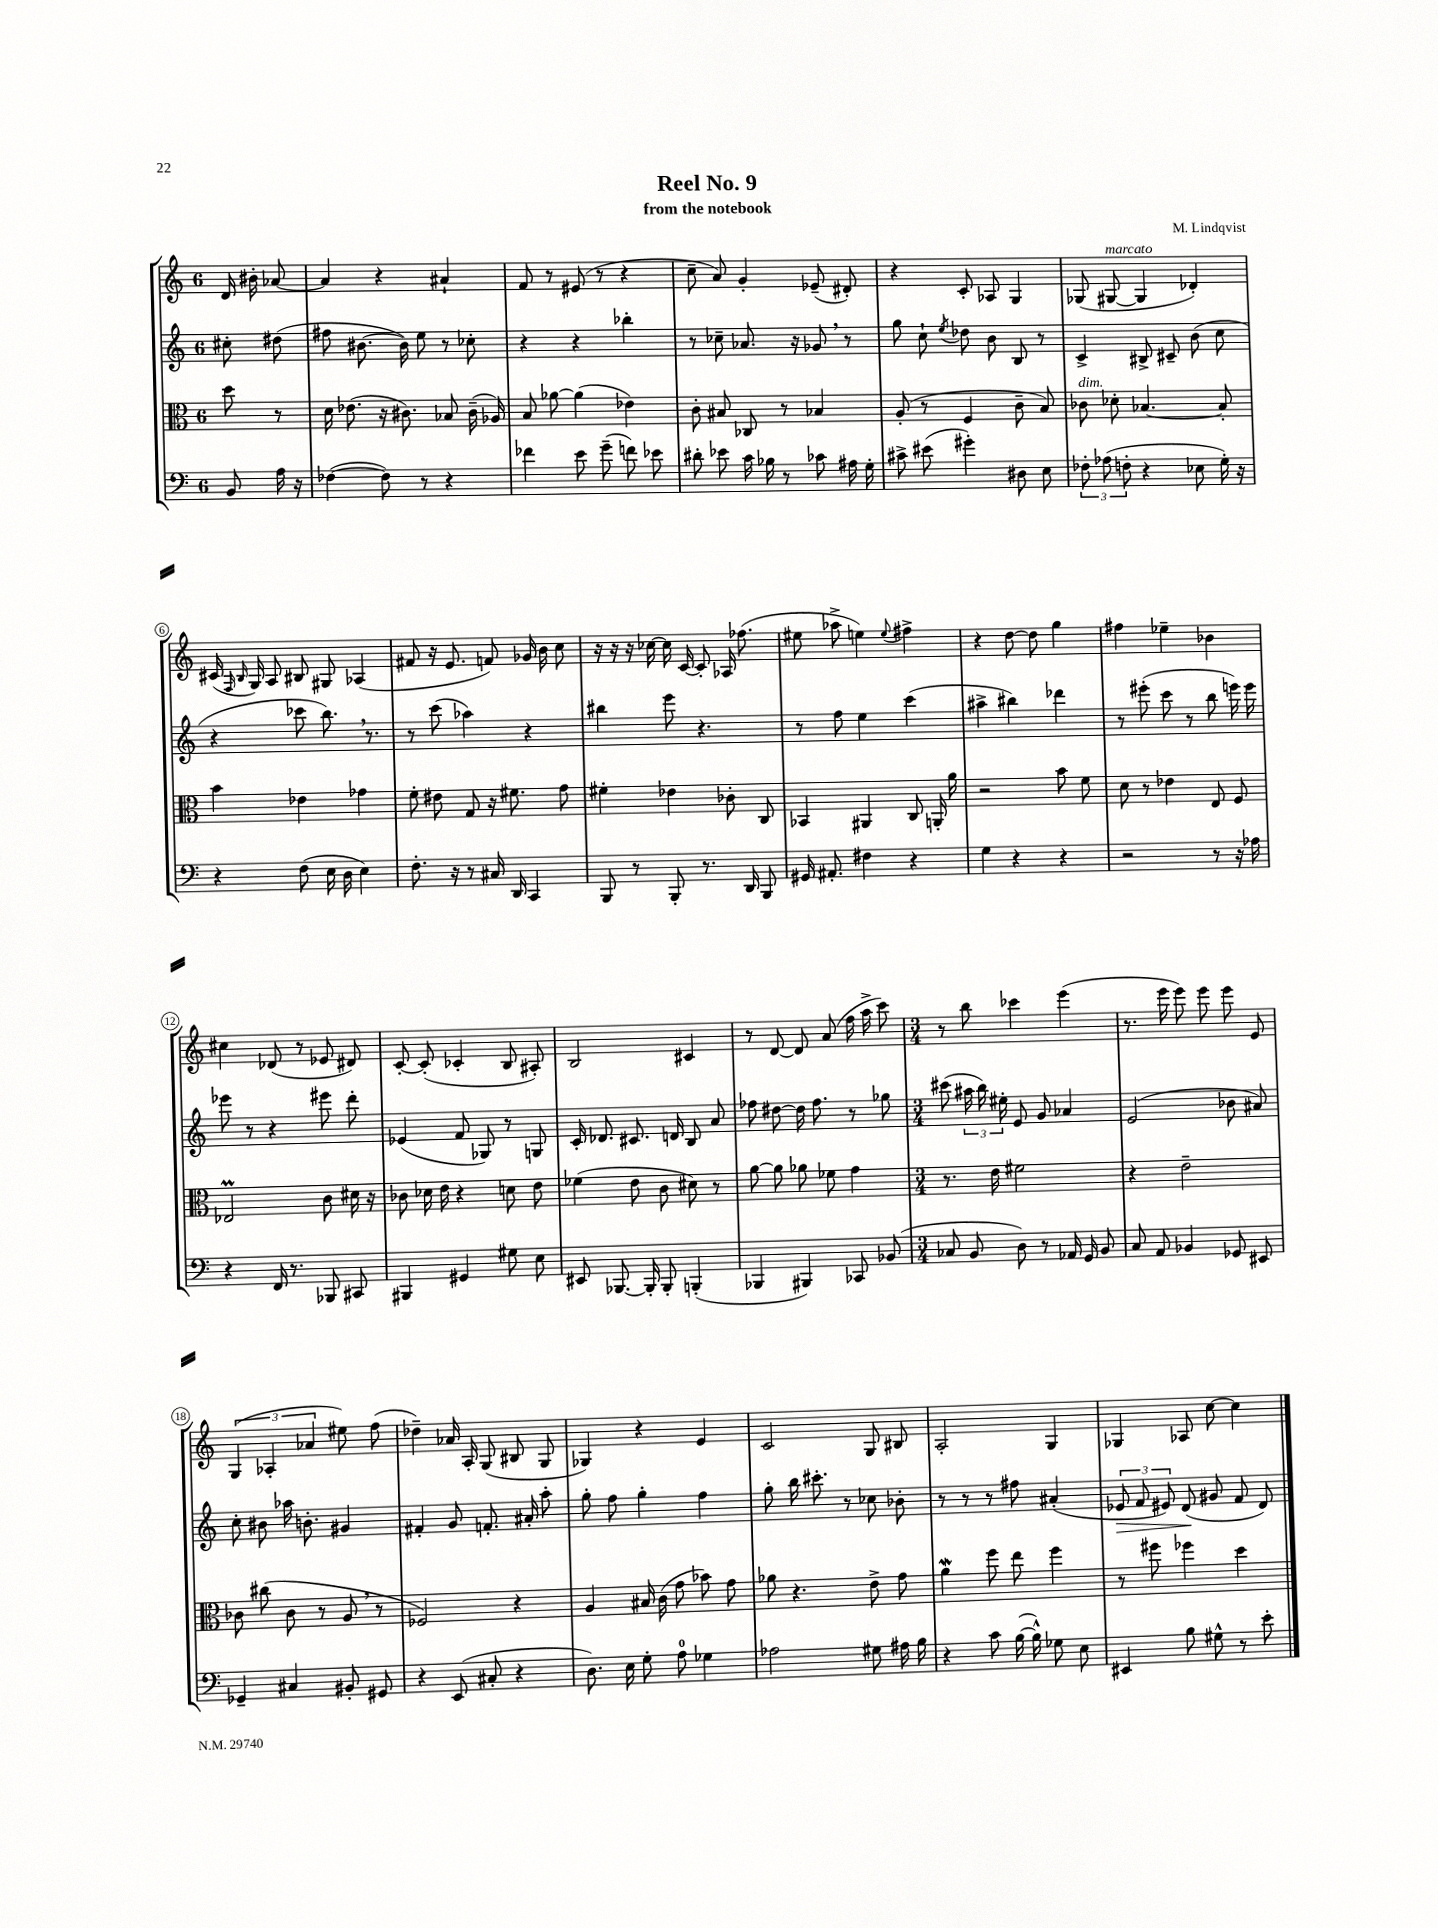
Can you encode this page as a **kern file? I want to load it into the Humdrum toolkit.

**kern	**kern	**kern	**dynam	**kern
*part4	*part3	*part2	*part2	*part1
*staff4	*staff3	*staff2	*staff2	*staff1
*clefF4	*clefC3	*clefG2	*	*clefG2
*k[]	*k[]	*k[]	*	*k[]
*M6/8	*M6/8	*M6/8	*	*M6/8
=	=	=	=	=
8BB/	8dd\	8cc#X'\	.	16d/
.	.	.	.	16b#X'\
16A\	8r	(8dd#X\	.	[8a-X/
16r	.	.	.	.
=1	=1	=1	=1	=1
([4F-X\	16d\	8ff#X\	.	4a-/]
.	(8.e-X\	.	.	.
.	.	[8.b#X\	.	.
8F-\])	16r	.	.	4r
.	8.c#X\)	16b#\])	.	.
8r	.	8ee\	.	.
4r	8B-X/	8r	.	4a#X`/
.	(16c#~\	8cc-X'\	.	.
.	16A-X/)	.	.	.
=2	=2	=2	=2	=2
4f-X\	8B/	4r	.	8f/
.	[8a-X\	.	.	8r
8e\	(4a-\]	4r	.	(8e#X/
(8g~\	.	.	.	8r
8fn\)	4e-X\)	4bb-X'\	.	4r
8e-X\	.	.	.	.
=3	=3	=3	=3	=3
8d#X'\	8c'\	8r	.	8cc~\
8e-X\	8B#X/	8cc-X~\	.	8a/)
16c\	8C-X/	8.a-X/	.	4g'/
16B-X\	.	.	.	.
8r	8r	.	.	.
.	.	16r	.	.
8c-X\	4B-X/	8g-X,/	.	(8e-X~/
16A#X\	.	8r	.	8d#X'/)
16G'\	.	.	.	.
=4	=4	=4	=4	=4
8c#X^\	(8A'/	8gg\	.	4r
(8e#X\	8r	8cc`\	.	.
.	.	8qee/	.	.
4g#X'\)	4F/	8dd-X\	.	8c'/
.	.	8b\	.	8A-X/
8D#X\	8c~\	8B/	.	4G/
8E\	8B/)	8r	.	.
=5	=5	=5	=5	=5
!	!LO:TX:a:i:t=dim.	!	!	!
12F-X'\	8c-X\	4c^/	.	(8G-X/
(12A-X\	.	.	.	.
!	!	!	!	!LO:TX:a:i:t=marcato
.	8d-X'\	.	.	[8G#X/
12Fn'\	.	.	.	.
4r	[4.B-X/	8B#X^/	.	4G#/]
.	.	8c#X~/	.	.
8E-X\	.	(8b\	.	4d-X'/)
16G'\)	8B-'/]	8cc\	.	.
16r	.	.	.	.
!!LO:LB:g=z
=6	=6	=6	=6	=6
4r	4b\	4r	.	(16c#X/
.	.	.	.	16qqF/
.	.	.	.	16qqB/
.	.	.	.	16G/)
.	.	.	.	8A/
(8F\	4e-X\	8ccc-X\	.	8B#X/
16E\	.	8.bb,\)	.	8G#X/
16D\	.	.	.	.
4E\)	4g-X\	.	.	(4A-X/
.	.	8.r	.	.
=7	=7	=7	=7	=7
8.F'\	8f'\	8r	.	8f#X/
.	8e#X\	(8ccc\	.	16r
16r	.	.	.	8.e/
8r	8G/	4aa-X\)	.	.
16C#X/	16r	.	.	8fn/)
16DD/	8.f#X\	.	.	.
4CC/	.	4r	.	16g-X/
.	.	.	.	16b\
.	8g\	.	.	8cc\
=8	=8	=8	=8	=8
8BBB/	4f#X'\	4bb#X\	.	16r
.	.	.	.	16r
8r	.	.	.	16r
.	.	.	.	[16cc-X\
8BBB'/	4e-X\	8eee\	.	16cc-\]
.	.	.	.	[16c/
8.r	.	4.r	.	8c'/]
.	8c-X'\	.	.	16A-X/
16DD/	.	.	.	(8.ff-X\
8BBB/	8C/	.	.	.
=9	=9	=9	=9	=9
16GG#X/	4BB-X/	8r	.	8ee#X\
8.AA#X'/	.	.	.	.
.	.	8ff\	.	8aa-X^\
4F#X\	4AA#X/	4ee\	.	4een\)
.	.	.	.	8qqee/
4r	8C/	(4ccc\	.	4ff#X^\
.	16AAn'/	.	.	.
.	16a\	.	.	.
=10	=10	=10	=10	=10
4G\	2r	4aa#X^\	.	4r
4r	.	4bb#X\)	.	[8dd\
.	.	.	.	8dd\]
4r	8b\	4ddd-X\	.	4gg\
.	8f\	.	.	.
=11	=11	=11	=11	=11
2r	8d\	8r	.	4ff#X\
.	8r	(8eee#X'\	.	.
.	4e-X\	8ccc\	.	4ee-X~\
.	.	8r	.	.
8r	8E/	8bb\	.	4b-X\
16r	8F/	16eeen\)	.	.
16A-X\	.	16eee\	.	.
!!LO:LB:g=z
=12	=12	=12	=12	=12
4r	2E-XM/	8eee-X\	.	4cc#X\
.	.	8r	.	.
16FF/	.	4r	.	(8d-X/
8.r	.	.	.	.
.	.	.	.	8r
8BBB-X/	8c\	8eee#X\	.	8e-X/
8CC#X/	16d#X\	8ddd'\	.	8d#X/)
.	16r	.	.	.
=13	=13	=13	=13	=13
4BBB#X/	8c-X\	(4e-X/	.	[8c'/
.	16d-X\	.	.	(8c'/]
.	16e\	.	.	.
4GG#X/	4r	8f/	.	4c-X'/
.	.	8G-X/)	.	.
8G#X\	8dn\	8r	.	8B/
8E\	8e\	8Gn/	.	8A#X'/)
=14	=14	=14	=14	=14
8EE#X/	(4f-X\	16c'/	.	2B/
.	.	8.d-X/	.	.
[8.BBB-X/	.	.	.	.
.	8e\	8.c#X/	.	.
16BBB-'/]	.	.	.	.
8BBB-'/	8c\	.	.	.
.	.	16dn/	.	.
(4BBBn'/	8d#X\)	8B/	.	4c#X/
.	8r	8a/	.	.
=15	=15	=15	=15	=15
4BBB-X/	[8a\	8ff-X\	.	8r
.	8a\]	[8dd#X\	.	[8d/
4BBB#X/)	8a-X\	16dd#\]	.	8d/]
.	.	8.ff-\	.	.
.	8f-X\	.	.	(8a/
8CC-X/	4g\	8r	.	16ff\
.	.	.	.	16aa^\
(8BB-X/	.	8gg-X\	.	8ccc\)
=16	=16	=16	=16	=16
*M3/4	*M3/4	*M3/4	*	*M3/4
8C-X/	8.r	(8ccc#X\	.	8r
8BB/	.	24aa#X\	.	8bb\
.	.	24bb\)	.	.
.	16e\	.	.	.
.	.	24ee#X'\	.	.
8D\)	2f#X\	8e/	.	4ccc-X\
8r	.	8g/	.	.
16AA-X/	.	4a-X/	.	(4eee\
16GG/	.	.	.	.
8BB/	.	.	.	.
=17	=17	=17	=17	=17
8C/	4r	(2e/	.	8.r
8AA/	.	.	.	.
.	.	.	.	16eee\
4BB-X/	2e~\	.	.	8eee\)
.	.	.	.	8eee\
8GG-X/	.	8b-X\	.	8eee\
8EE#X/	.	8a#X/)	.	8e/
!!LO:LB:g=z
=18	=18	=18	=18	=18
4GG-X~/	8c-X\	8cc'\	.	(6G/
.	(8cc#X\	8b#X\	.	.
.	.	.	.	6A-X'/
4C#X/	8c-\	16aa-X\	.	.
.	.	8.bn'\	.	.
.	.	.	.	6a-X/
.	8r	.	.	.
8BB#X'/	8A,/	4g#X/	.	8ee#X\)
8GG#X/	8r	.	.	(8ff\
=19	=19	=19	=19	=19
4r	2F-X/)	4f#X'/	.	4dd-X~\)
(8EE/	.	8g/	.	16a-X/
.	.	.	.	16A'/
8C#X'/	.	8.fn'/	.	(8G/
4r	4r	.	.	8B#X/
.	.	16a#X'/	.	.
.	.	8aa'\	.	8G/
=20	=20	=20	=20	=20
8.D\)	4A/	8gg'\	.	4G-X/)
.	.	8ff\	.	.
16E\	.	.	.	.
8G'\	16B#X/	4gg'\	.	4r
.	(16c\	.	.	.
8A\	8g\	.	.	.
4G-X\	8b-X\)	4ff\	.	4e/
.	8g\	.	.	.
=21	=21	=21	=21	=21
2A-X\	8a-X\	8gg'\	.	2c/
.	4.r	16bb\	.	.
.	.	8.ccc#X'\	.	.
.	.	8r	.	.
8G#X\	8e^\	8cc-X\	.	8G/
16A#X\	8g\	8b-X'\	.	8B#X/
16B\	.	.	.	.
=22	=22	=22	=22	=22
4r	4aW\	8r	.	2A'/
.	.	8r	.	.
8c\	8ff\	8r	.	.
([16B\	8ee\	8ff#X\	.	.
16B^^\])	.	.	.	.
8G-X\	4ff\	(4a#X'/	.	4G/
8E\	.	.	.	.
=23	=23	=23	=23	=23
!	!	!	!LO:HP:b	!
4EE#X/	8r	12e-X/	>	4G-X/
.	.	12f/	.	.
.	8ff#X\	.	.	.
.	.	12e#X/)	.	.
8B\	4ff-X\	(8d/	.	8A-X/
8G#X^^\	.	8g#X/	]	[8cc\
8r	4dd\	8f/	.	4cc\]
8e'\	.	8d/)	.	.
==	==	==	==	==
*-	*-	*-	*-	*-
